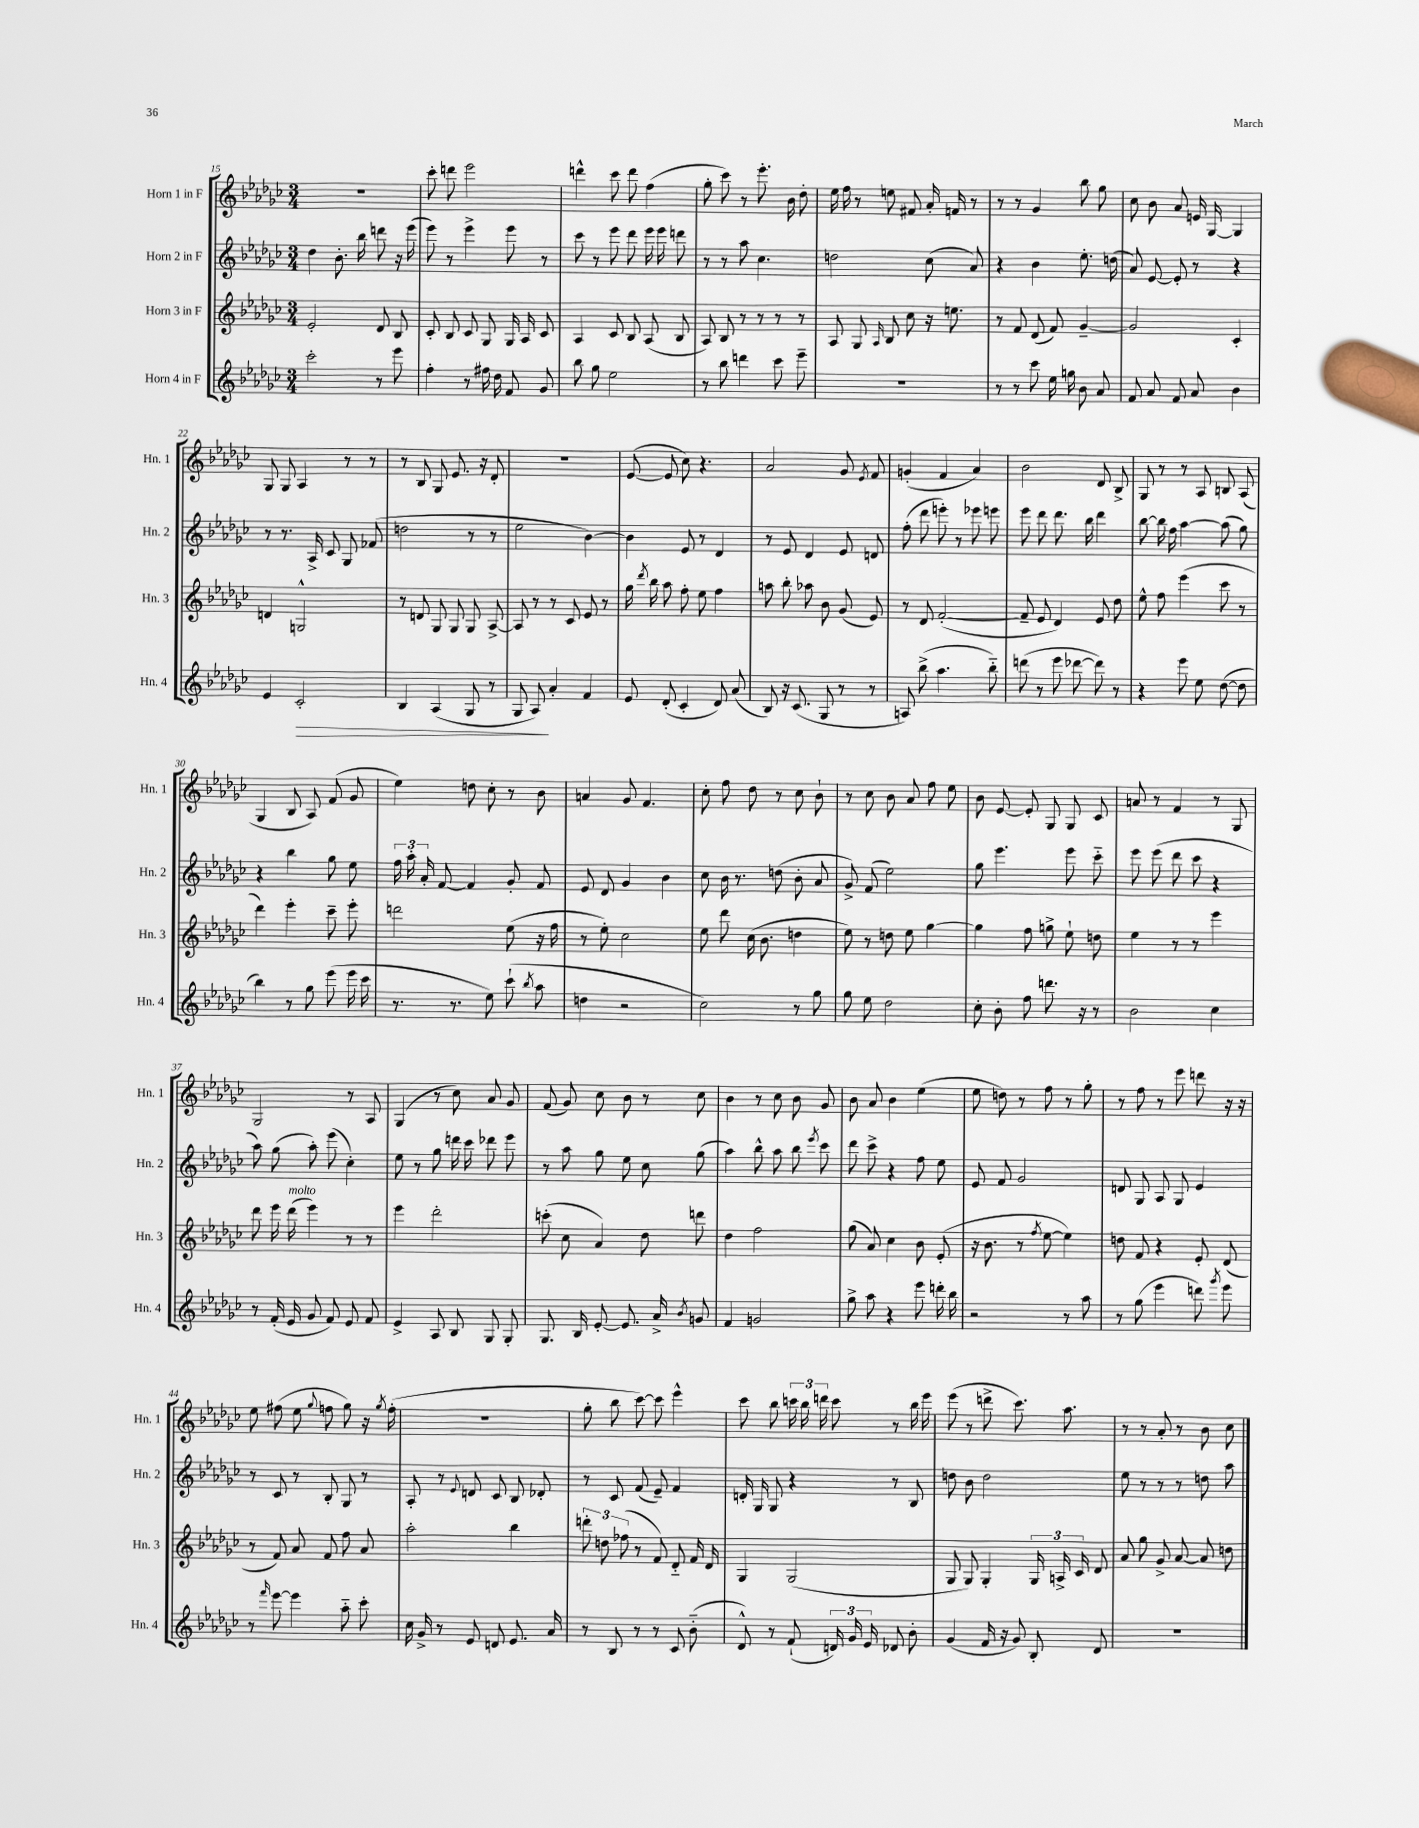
<<
\new StaffGroup <<
\new Staff = "s0" \with { instrumentName = "Horn 1 in F" shortInstrumentName = "Hn. 1" } {
    \clef treble \key ges \major \numericTimeSignature \time 3/4
    \autoBeamOff R2. |
    ces'''8-. d'''8 ees'''2 |
    d'''4-^ ces'''8 d'''8 f''4( |
    ges''8-. ces'''8) r8 ees'''8.-. bes'16 des''8-. |
    ees''16 f''16 r8 e''8 fis'8 aes'16-. f'16 r8 |
    r8 r8 ges'4 bes''8 ges''8 |
    ces''8 bes'8 aes'8 e'16 ges16~ ges4 |
    ges8 ges8 aes4 r8 r8 |
    r8 bes8 ges8 ees'8. r16 des'8-. |
    R2. |
    ees'8~( ees'8 ces''8) r4. |
    aes'2 ges'8 \acciaccatura { ees'8 } f'8 |
    g'4-.( f'4 aes'4) |
    bes'2 des'8 bes8-> |
    ges8 r8 r8 aes8 b8 aes8( |
    ges4 bes8 aes8) f'8( ges'8 |
    ees''4) d''8 ces''8-. r8 bes'8 |
    a'4 ges'8 f'4. |
    ces''8-. f''8 des''8 r8 ces''8 bes'8-! |
    r8 ces''8 bes'8 aes'8 f''8 ees''8 |
    bes'8 ees'8~ ees'8-. ges8 ges8 ces'8 |
    a'8 r8 f'4 r8 ges8 |
    ges2 r8 aes8 |
    ges4( r8 ces''8) aes'8 ges'8 |
    f'8( ges'8) ces''8 bes'8 r8 ces''8 |
    bes'4 r8 ces''8 bes'8 ges'8 |
    bes'8 aes'8 bes'4 ees''4( |
    ees''8 d''8) r8 f''8 r8 ges''8-. |
    r8 f''8 r8 ees'''8 d'''8 r16 r16 |
    ees''8 fis''8( ees''8 \appoggiatura { ges''8 } f''8 ges''8) r16 \acciaccatura { ges''8 } f''16-.( |
    R2. |
    ges''8-. bes''8 ces'''8~) ces'''8 ees'''4-^ |
    ces'''8 bes''8 \tuplet 3/2 { c'''16 bes''16 d'''16 } c'''8 r8 bes''16 ees'''16 |
    ees'''8( r8 d'''8-> ces'''8.) aes''8. |
    r8 r8 aes'8-. r8 bes'8 ces''8 \bar "|." |
}
\new Staff = "s1" \with { instrumentName = "Horn 2 in F" shortInstrumentName = "Hn. 2" } {
    \clef treble \key ges \major \numericTimeSignature \time 3/4
    \autoBeamOff des''4 bes'8.-. bes''16 d'''8 r16 ees'''16( |
    ees'''8) r8 ees'''4-> ees'''8 r8 |
    ces'''8 r8 ees'''8 des'''8 ees'''16 ees'''16 d'''8 |
    r8 r8 aes''8 ces''4. |
    d''2 ces''8( aes'8) |
    r4 bes'4 ees''8.-. d''16( |
    aes'8) ees'8~ ees'8-. r8 r4 |
    r8 r8. aes16-> ces'8 ges8 fes'8( |
    d''2 r8 r8 |
    ees''2 bes'4~) |
    bes'4 ees'8 r8 des'4 |
    r8 ees'8 des'4 ees'8 d'8 |
    f''8-.( des'''8 e'''8-.) r8 ees'''8 e'''8 |
    ees'''8 des'''8 des'''8. bes''16 des'''4 |
    bes''8~ bes''16 f''16 aes''4~ aes''8( ges''8) |
    r4 bes''4 ges''8 ees''8 |
    \tuplet 3/2 { f''16 aes''16-. aes'16-. } f'8~ f'4 ges'8-. f'8 |
    ees'8 des'8 ges'4 bes'4 |
    ces''8 bes'16 r8. d''8( bes'8-. aes'8 |
    ges'8->) f'8( ees''2) |
    ges''8 ees'''4. ees'''8 ces'''8-_ |
    ees'''8 ees'''8( des'''8 ces'''8 r4 |
    aes''8) ges''8( aes''8-.) ees'''8( ces''4-.) |
    ees''8 r8 ges''8 d'''16 ces'''16 des'''8 ees'''8 |
    r8 aes''8 ges''8 ees''8 ces''8 ges''8( |
    aes''4) bes''8-^ aes''8 bes''8 \acciaccatura { ees'''8 } ces'''8 |
    des'''8 ces'''8-> r4 f''8 ees''8 |
    ees'8 f'8 ges'2 |
    d'8 ges8 aes8 ges8 ees'4 |
    r8 ces'8 r8 bes8-. ges8 r8 |
    aes8-. r8 \appoggiatura { ees'8 } d'8 ces'8 bes8 des'8-. |
    r8 ces'8 f'8( ees'8--) f'4 |
    d'16-. ges16 ges8 r4 r8 bes8 |
    d''8 bes'8 d''2 |
    ees''8 r8 r8 r8 d''8 aes''8 \bar "|." |
}
\new Staff = "s2" \with { instrumentName = "Horn 3 in F" shortInstrumentName = "Hn. 3" } {
    \clef treble \key ges \major \numericTimeSignature \time 3/4
    \autoBeamOff ees'2-. des'8 bes8 |
    ces'8-. bes8 ces'8 ges8 ges16 aes16 ces'8 |
    aes4 ces'8 bes8 aes8( bes8 |
    aes8) bes8 r8 r8 r8 r8 |
    aes8 ges8 \grace { aes16 } bes8 ces''8 r16 e''8. |
    r8 f'8 des'8( f'8) ges'4~-- |
    ges'2 ces'4-. |
    d'4 g2-^ |
    r8 d'8 ges8 ges8 ges8 aes8~-> |
    aes8 r8 r8 ces'8 ees'8 r8 |
    ges''16 \acciaccatura { des'''8 } bes''16 aes''8 f''8-. ees''8 f''4 |
    a''8 bes''8-. aes''8 bes'8 ges'8( ees'8) |
    r8 des'8 f'2~-.( |
    f'8-- ees'8 des'4) ees'8 des''8 |
    ees''8-^ f''8 ees'''4( ces'''8 r8 |
    des'''4) ees'''4-. ces'''8-- ees'''8-. |
    d'''2 ees''8( r16 f''16 |
    r8 ees''8-.) ces''2 |
    ees''8 des'''8 ces''16( bes'8. d''4 |
    ees''8) r8 d''8 ees''8 ges''4~ |
    ges''4 f''8 g''8-> ees''8-! d''8 |
    ees''4 r8 r8 ees'''4 |
    des'''8 ees'''16 des'''16^\markup { \italic "molto" }( ees'''4) r8 r8 |
    ees'''4 des'''2-. |
    c'''8-.( ces''8 aes'4) des''8 d'''8 |
    des''4 f''2 |
    ges''8( aes'8) ces''4 bes'8 ees'8-.( |
    r16 bes'8. r8 \acciaccatura { f''8 } ees''8~ ees''4) |
    d''8 f'8 r4 ees'8-. des'8( |
    r8 f'8) aes'8 f'8 f''8 aes'8 |
    aes''2-. bes''4 |
    \tuplet 3/2 { d'''8-. d''8 fes''8( } r8 f'8) des'8-_ f'16 des'16 |
    ges4 ges2( |
    ges8 ges8) ges4-. \tuplet 3/2 { ges16 a16-> ces'16 } des'8 |
    aes'8 ges''8 ges'8-> aes'8~ aes'8 d''8 \bar "|." |
}
\new Staff = "s3" \with { instrumentName = "Horn 4 in F" shortInstrumentName = "Hn. 4" } {
    \clef treble \key ges \major \numericTimeSignature \time 3/4
    \autoBeamOff ces'''2-. r8 ees'''8 |
    f''4-. r8 fis''16 des''16 f'8 ges'8 |
    bes''8 ges''8 ees''2 |
    r8 bes''8 d'''4 ces'''8 ees'''8-- |
    R2. |
    r8 r8 ces'''8 ees''16 g''16 bes'8 aes'8 |
    f'8 aes'8 f'8 aes'8 bes'4 |
    ees'4 ces'2-.\> |
    bes4 aes4( ges8 r8 |
    ges8 aes8\!) aes'4-. f'4 |
    ees'8 des'8-.( ces'4-. des'8) aes'8( |
    bes8) r16 ces'8.( ges8 r8 r8 |
    a8) bes''8->( aes''4. bes''8-_) |
    d'''8( r8 ees'''8 des'''8~ des'''8) r8 |
    r4 ees'''8 ees''8 des''8~( des''8 |
    bes''4) r8 ges''8 ees'''8( ees'''16 ces'''16 |
    r8. r8. ees''8) ces'''8-!( \acciaccatura { bes''8 } aes''8 |
    d''4 r2 |
    ces''2) r8 ges''8 |
    ges''8 ees''8 des''2 |
    ces''8-. bes'8-. f''8 d'''8. r16 r8 |
    bes'2 ces''4 |
    r8 f'16-.( ees'16 ges'8 f'8) ees'8 f'8 |
    ees'4-> aes8 bes8 ges8 ges8-. |
    ges8. bes16 ees'8~-. ees'8. aes'16-> \acciaccatura { bes'8 } g'8 |
    f'4 g'2 |
    ges''8-> aes''8 r4 ees'''8 d'''16-. bes''16 |
    r2 r8 aes''8 |
    r8 ges''8( ees'''4 d'''8) \acciaccatura { ges'''8 } ees'''8 |
    r8 \grace { f'''16 } ees'''8~ ees'''4 aes''8-_ ces'''8-. |
    ces''16 ges'16-> r8 ees'8 d'8 ees'8. aes'16 |
    r8 bes8 r8 r8 ces'8 bes'8-_( |
    des'8-^) r8 f'8-!( \tuplet 3/2 { d'16) ges'16 ees'16 } des'8 bes'8-. |
    ges'4( f'16 r16 ges'8) bes8-. des'8 |
    R2. \bar "|." |
}
>>
>>
\layout { \context { \Score currentBarNumber = #15 } }
